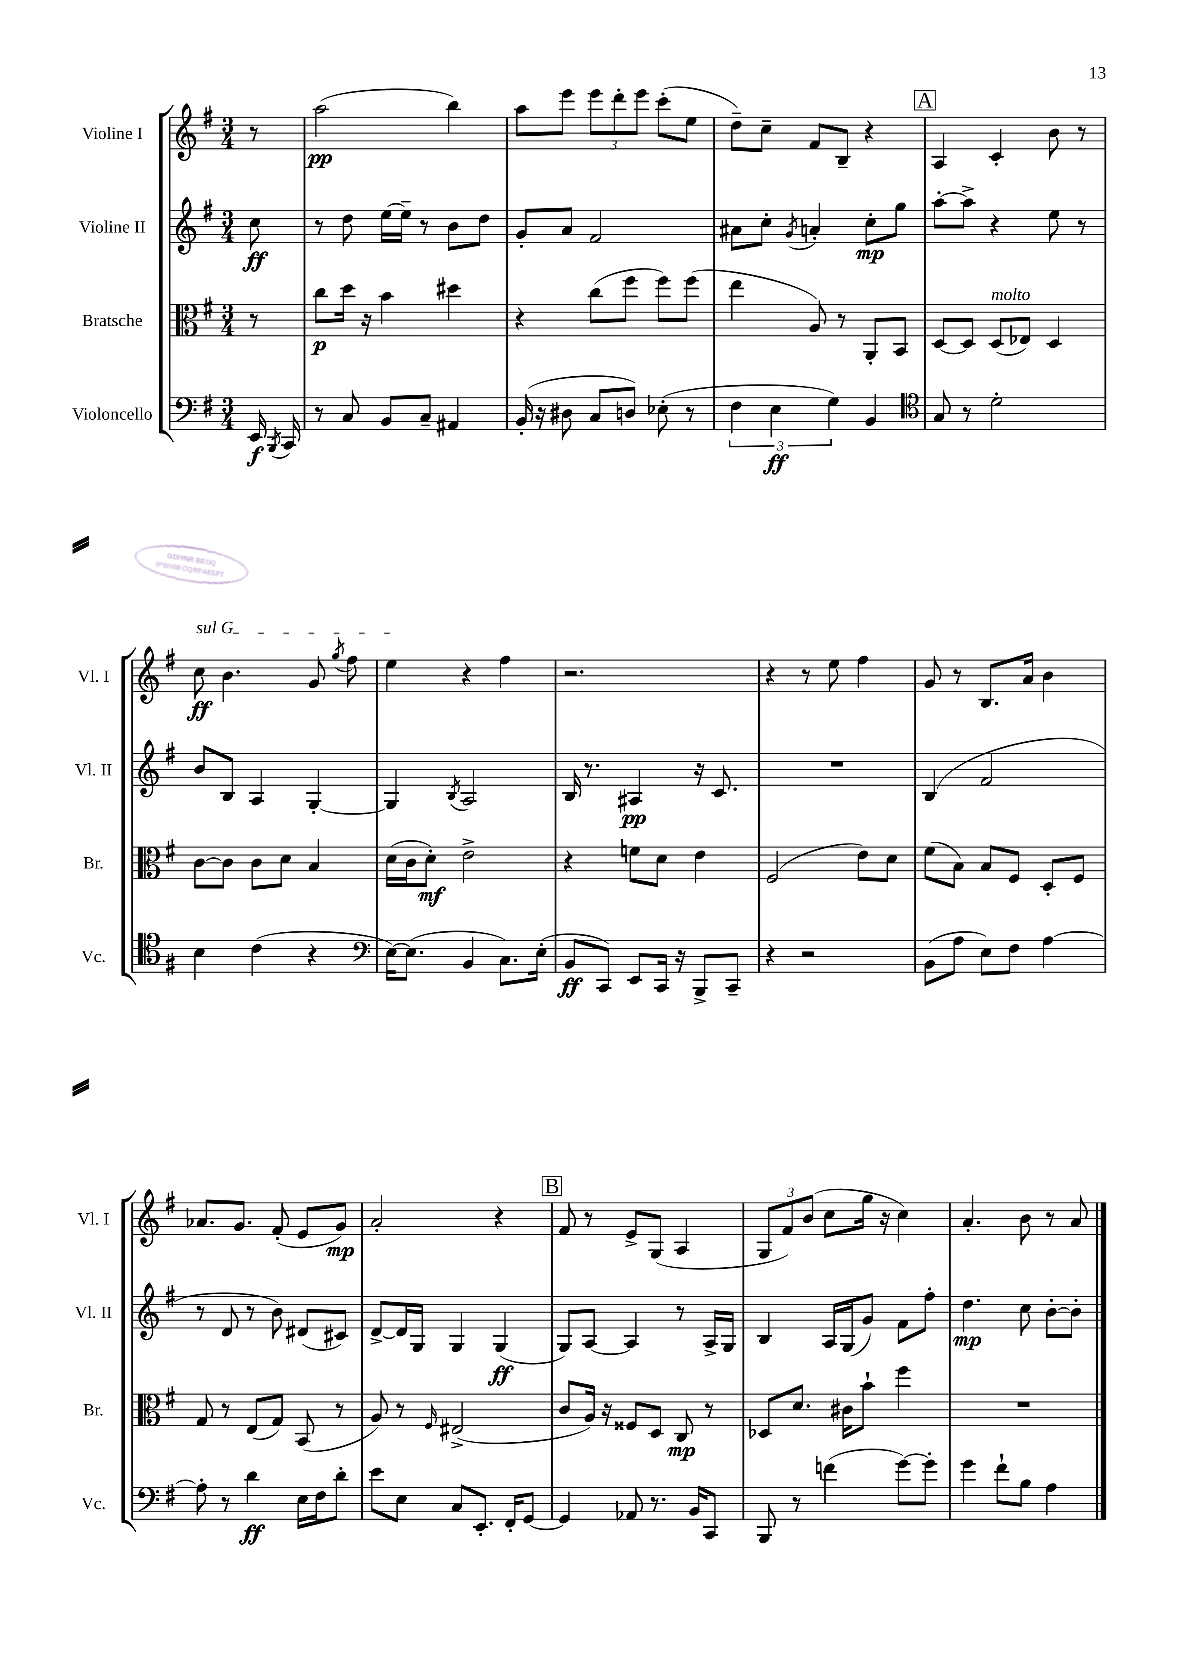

**kern	**kern	**kern	**kern
*staff4	*staff3	*staff2	*staff1
*clefF4	*clefC3	*clefG2	*clefG2
*k[f#]	*k[f#]	*k[f#]	*k[f#]
*M3/4	*M3/4	*M3/4	*M3/4
16EE	8r	8cc	8r
8qBBB	.	.	.
16CC	.	.	.
=	=	=	=
8r	8cc	8r	(2aa
8C	16dd	8dd	.
.	16r	.	.
8BB	4b	[16ee	.
.	.	16ee~]	.
8C~	.	8r	.
4AA#	4dd#	8b	4bb)
.	.	8dd	.
=	=	=	=
(16BB'	4r	8g'	8aa
16r	.	.	.
8D#	.	8a	8eee
8C	(8cc	2f#	12eee
.	.	.	12ddd'
8D)	8ff#	.	.
.	.	.	12eee
(8E-'	8ff#)	.	(8ccc'
8r	(8ff#	.	8ee
=	=	=	=
6F#	4ee	8a#	8dd~)
.	.	8cc'	8cc~
6E	.	.	.
.	.	8qg	.
.	8A)	4a'	8f#
6G)	.	.	.
.	8r	.	8B~
4BB	8AA'	8cc'	4r
.	8BB	8gg	.
=	=	=	=
*clefC4	*	*	*
8G	[8D	[8aa'	4A
8r	8D]	8aa^]	.
2d'	(8D	4r	4c'
.	8E-)	.	.
.	4D	8ee	8b
.	.	8r	8r
=	=	=	=
4B	[8c	8b	8cc
.	8c]	8B	4.b
(4c	8c	4A	.
.	8d	.	.
4r	4B	[4G'	8g
.	.	.	8qgg
.	.	.	8ff#
=	=	=	=
*clefF4	*	*	*
[16E)	(16d	4G]	4ee
(8.E]	16c	.	.
.	8d')	.	.
.	.	8qB	.
4BB	2e^	2A	4r
8.C)	.	.	4ff#
(16E'	.	.	.
=	=	=	=
8BB	4r	16B	2.r
.	.	8.r	.
8CC)	.	.	.
8EE	8f	4A#	.
16CC	8d	.	.
16r	.	.	.
8BBB^	4e	16r	.
.	.	8.c	.
8CC~	.	.	.
=	=	=	=
4r	(2F#	2.r	4r
2r	.	.	8r
.	.	.	8ee
.	8e)	.	4ff#
.	8d	.	.
=	=	=	=
(8BB	(8f#	(4B	8g
8A	8B)	.	8r
8E)	8B	2f#	8.B
8F#	8F#	.	.
.	.	.	16a
[4A	8D'	.	4b
.	8F#	.	.
=	=	=	=
8A']	8G	8r	8.a-
8r	8r	8d	.
.	.	.	8.g
4d	(8E	8r	.
.	8G)	8b)	(8f#'
16E	(8BB	(8d#	8e
16F#	.	.	.
8d'	8r	8c#)	8g)
=	=	=	=
8e	8A)	[8d^	2a'
8E	8r	16d]	.
.	.	16G	.
.	16qqF#	.	.
8C	(2E#^	4G	.
8.EE'	.	.	.
.	.	(4G	4r
16FF#'	.	.	.
[8GG	.	.	.
=	=	=	=
4GG]	8c	8G)	8f#
.	16A)	[8A	8r
.	16r	.	.
8AA-	8F##	4A]	8e^
8.r	8D	.	(8G
.	8C	8r	4A
16BB	.	.	.
8CC	8r	16A^	.
.	.	16G	.
=	=	=	=
8BBB	8D-	4B	12G
.	.	.	12f#)
8r	8.d	.	.
.	.	.	(12b
(4f	.	16A	8cc
.	16c#	(16G	.
.	8b`	8g)	16gg
.	.	.	16r
[8g)	4ff#	8f#	4cc)
8g']	.	8ff#'	.
=	=	=	=
4g	2.r	4.dd	4.a'
8f#`	.	.	.
8B	.	8cc	8b
4A	.	[8b'	8r
.	.	8b']	8a
==	==	==	==
*-	*-	*-	*-
